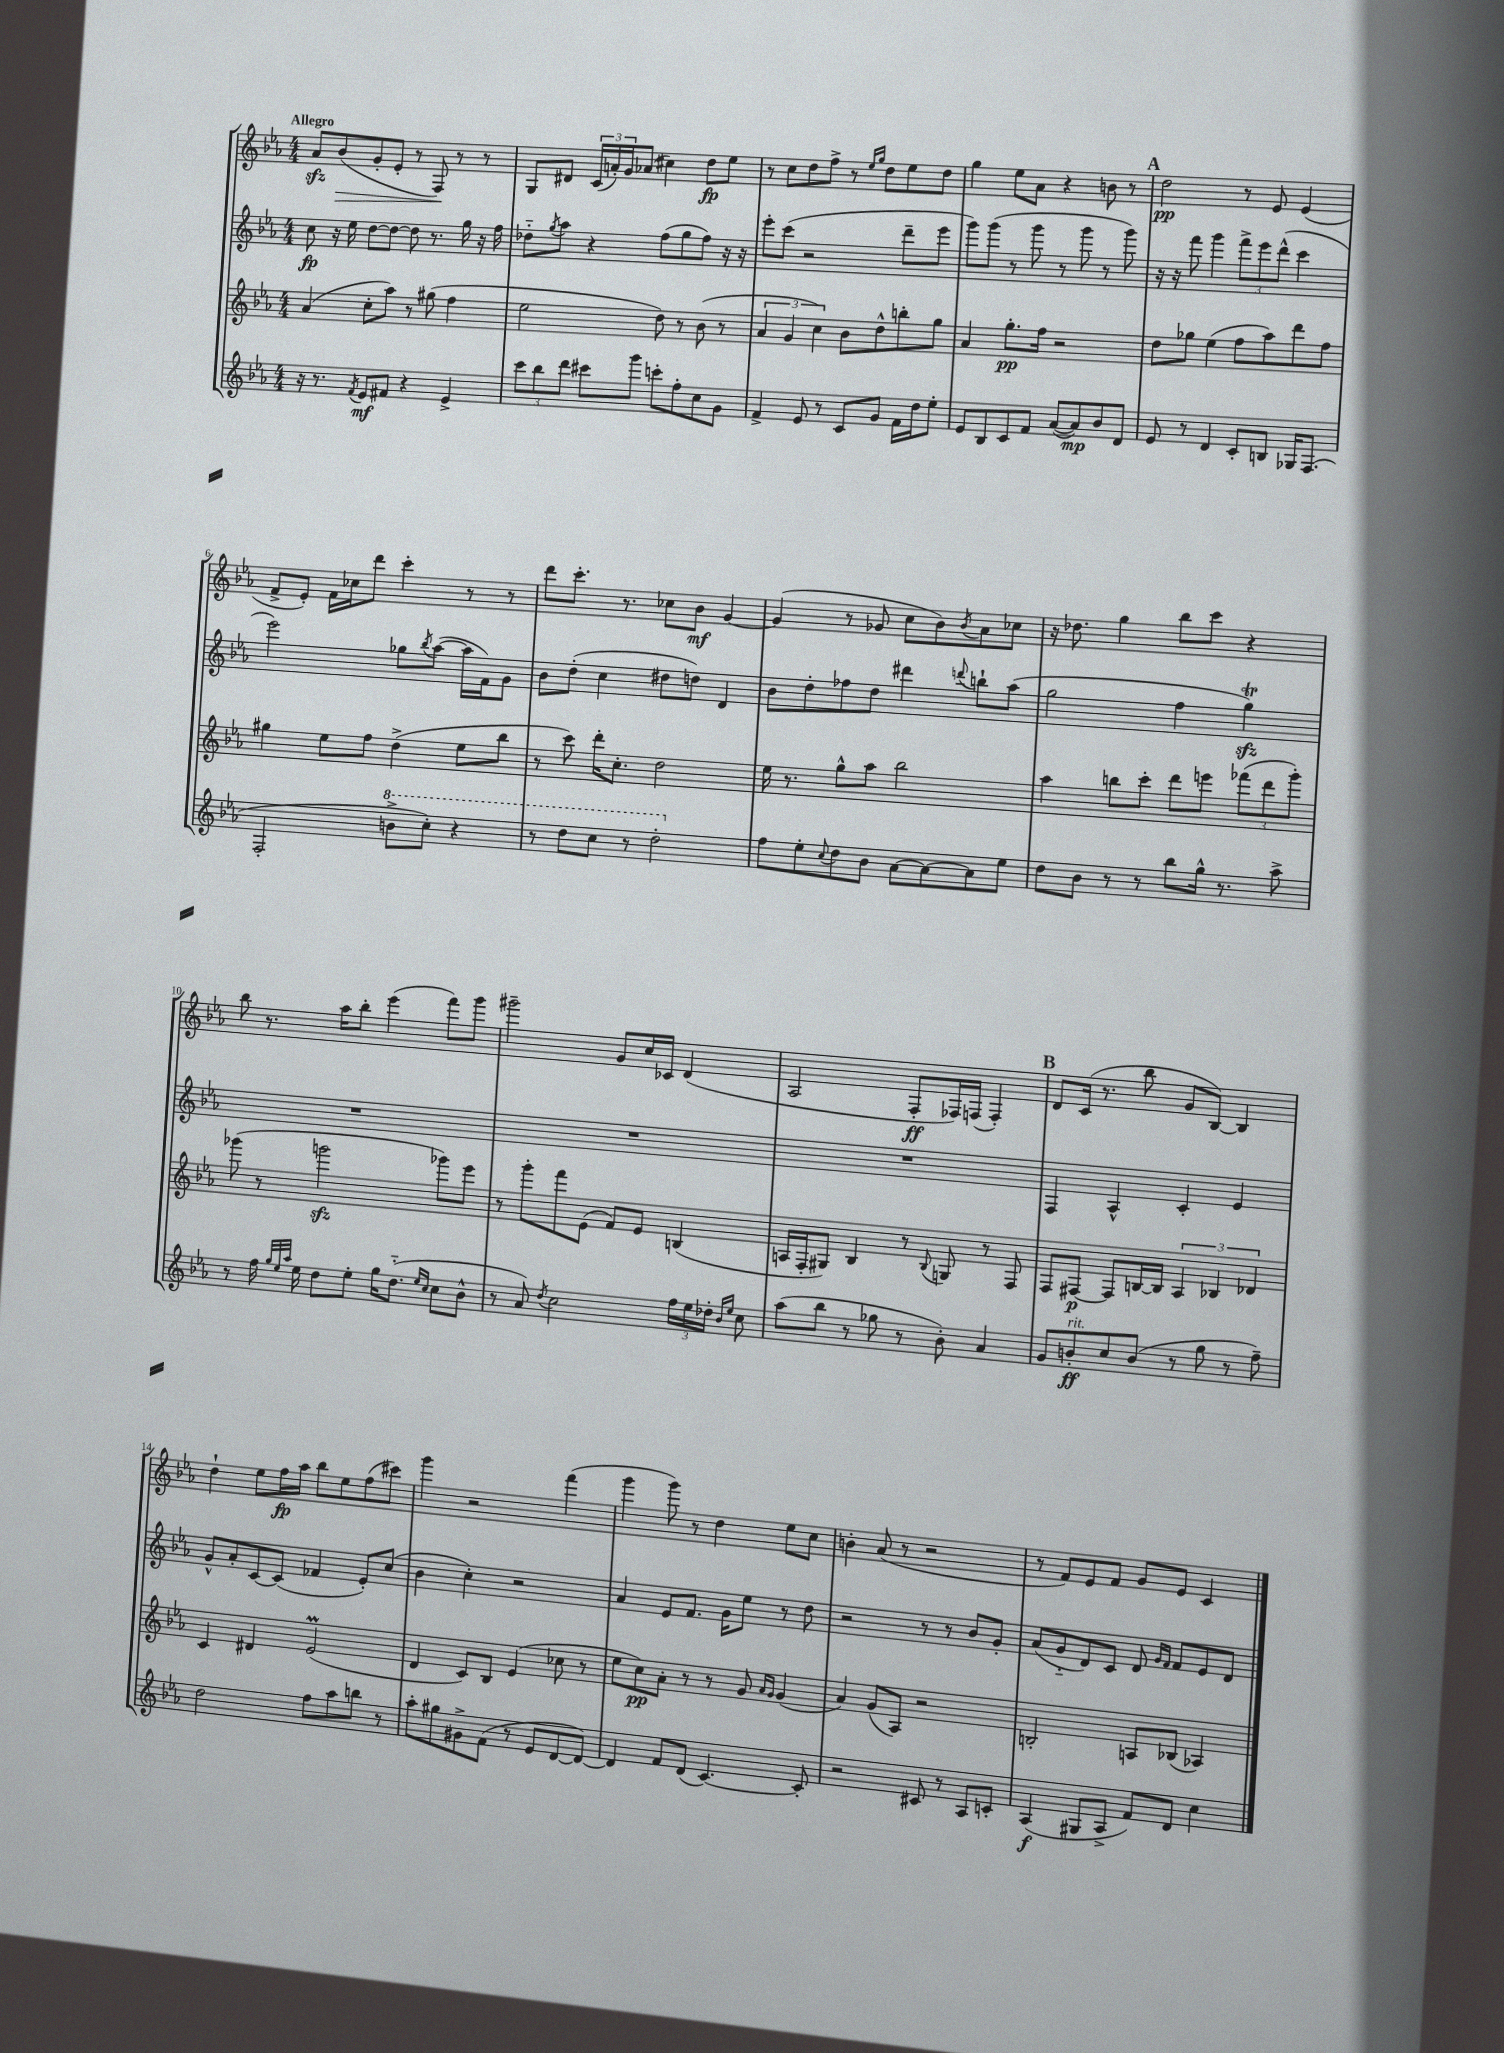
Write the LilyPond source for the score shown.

<<
\new StaffGroup <<
\new Staff = "s0" {
    \clef treble \key ees \major \numericTimeSignature \time 4/4 \tempo "Allegro"
    aes'8\sfz bes'8\>( g'8-. ees'8-. r8 f8\!) r8 r8 |
    g8 dis'8 \tuplet 3/2 { c'16( a'16-.) g'16 } aes'8( cis''4) d''8\fp ees''8 |
    r8 c''8 d''8 f''8-> r8 \grace { ees''16 g''16 } d''8 ees''8 d''8 |
    g''4 ees''8 aes'8 r4 b'8 r8 |
    \mark \markup { \bold "A" } d''2\pp r8 ees'8 ees'4( |
    f'8-> ees'8-.) f'16 ces''16 d'''8 c'''4-. r8 r8 |
    d'''8 c'''8.-. r8. ces''8 bes'8\mf g'4~ |
    g'4( r8 ges'8 c''8 bes'8) \acciaccatura { bes'8 } aes'8 ces''8 |
    r16 des''8. g''4 bes''8 c'''8 r4 |
    bes''8 r8. aes''16 bes''8-. ees'''4( f'''8) g'''8 |
    gis'''2-- g'8 c''16 ces'16 d'4( |
    aes2 f8-.\ff fes16) f16( f4-.) |
    \mark \markup { \bold "B" } d'8 c'16( r8. bes''8 g'8 bes8~) bes4 |
    d''4-! ees''8 f''16\fp aes''16 bes''8 ees''8 f''8( cis'''8) |
    g'''4 r2 f'''4( |
    g'''4 g'''8) r8 d''4 ees''8 c''8 |
    b'4-. aes'8( r8 r2 |
    r8 f'8) ees'8 f'8 g'8 ees'8 c'4 \bar "|." |
}
\new Staff = "s1" {
    \clef treble \key ees \major \numericTimeSignature \time 4/4
    c''8\fp r16 ees''16 d''8~ d''8~ d''8 r8. g''16 r16 f''16 |
    des''8-_ \acciaccatura { g''8 } aes''8 r4 f''8( g''8 f''8) r16 r16 |
    ees'''8-. c'''8( r2 d'''8-- ees'''8 |
    g'''8) g'''8( r8 g'''8 r8 g'''8 r8 g'''8) |
    \mark \markup { \bold "A" } r16 r16 f'''8 g'''4 \tuplet 3/2 { f'''8-> ees'''8 d'''8-^( } c'''4 |
    ees'''2) ges''8 \acciaccatura { bes''8 } aes''8~( aes''16 f'16) g'8 |
    bes'8 d''8-.( c''4 dis''8 d''8) d'4 |
    bes'8 d''8-. fes''8 d''8 dis'''4 \appoggiatura { d'''8 } b''8-! aes''8( |
    g''2 f''4 g''4\trill\sfz) |
    R1 |
    R1 |
    R1 |
    \mark \markup { \bold "B" } f4 aes4-^ c'4-. ees'4 |
    g'8-^ aes'8-. c'8~ c'8( fes'4 ees'8-.) c''8( |
    bes'4 c''4-.) r2 |
    aes'4 ees'8 f'8. g'16 ees''8 r8 d''8 |
    r2 r8 r8 bes'8 g'8-. |
    aes'8( g'8-_ d'8) c'8 d'8 \grace { g'16 f'16 } f'8 ees'8 d'8 \bar "|." |
}
\new Staff = "s2" {
    \clef treble \key ees \major \numericTimeSignature \time 4/4
    aes'4( c''8-. aes''8) r8 gis''8( f''4 |
    ees''2 d''8) r8 bes'8( r8 |
    \tuplet 3/2 { aes'4 g'4 c''4) } bes'8 d''8-^ b''8-. g''8 |
    aes'4 g''8.-.\pp f''16 r2 |
    \mark \markup { \bold "A" } d''8 ges''8 ees''4( f''8 aes''8) d'''8 f''8 |
    gis''4 ees''8 f''8 d''4->( ees''8 bes''8 |
    r8 c'''8) d'''16-. c''8.-. d''2 |
    ees''16 r8. g''8-^ aes''8 bes''2 |
    aes''4 b''8 c'''8-. d'''8 e'''8 \tuplet 3/2 { fes'''8( d'''8 g'''8-.) } |
    ges'''8( r8 g'''2\sfz ges'''8) ees'''8 |
    r8 g'''8-. f'''8 ees'8( f'8) ees'8 b4( |
    a16 f16-. gis8) bes4 r8 \appoggiatura { bes8 } g8 r8 f8 |
    \mark \markup { \bold "B" } f8 fis8~\p fis8 b16~ b16 \tuplet 3/2 { aes4 bes4 des'4 } |
    c'4 dis'4 ees'2\prall( |
    d'4 c'8) bes8 ees'4( ces''8 r8 |
    ees''8 c''8\pp) aes'8-. r8 r8 g'8 \grace { aes'16 g'16 } g'4( |
    aes'4) g'8( aes8) r2 |
    b2-. a8 bes8( aes4) \bar "|." |
}
\new Staff = "s3" {
    \clef treble \key ees \major \numericTimeSignature \time 4/4
    r16 r8. \acciaccatura { f'8 } ees'8\mf fis'8 r4 ees'4-> |
    \tuplet 3/2 { c'''8 bes''8 d'''8 } cis'''8 g'''8 c'''8-. f''8-. c''8 g'8 |
    f'4-> ees'8 r8 c'8 g'8 f'16 d''16 ees''8-. |
    ees'8 bes8 c'8 f'8 aes'8~( aes'8\mp) bes'8 d'8 |
    \mark \markup { \bold "A" } ees'8 r8 d'4 c'8-. b8 ges16 f8.( |
    f2-. \ottava #1 b''8-> c'''8-.) r4 |
    r8 d'''8 c'''8 r8 d'''2-. \ottava #0 |
    f''8 ees''8-. \appoggiatura { c''8 } d''8 bes'8 aes'8~ aes'8~ aes'8 ees''8 |
    d''8 bes'8 r8 r8 bes''8 g''16-^ r8. aes''8-> |
    r8 f''16 \grace { g''32 ees''32 aes''32 } ees''16 d''8 ees''8-. g''16 d''8.-_( \grace { ees''16 c''16 } c''8 bes'8-^ |
    r8 aes'8) \acciaccatura { d''8 } c''2 \tuplet 3/2 { f''16 ees''16 des''16-. } \grace { bes'16 ees''16 } c''8 |
    aes''8( bes''8 r8 ges''8 r8 bes'8-.) aes'4 |
    \mark \markup { \bold "B" } g'8 b'8-.\ff^\markup { \italic "rit." } c''8 b'8( r8 g''8 r8 f''8--) |
    d''2 f''8 aes''8 b''8 r8 |
    aes''8-. gis''8 gis'8-> f'8( r8 ees'8 d'8~ d'8~) |
    d'4 f'8 d'8( c'4.~) c'8-. |
    r2 cis'8 r8 aes8 c'8-. |
    aes4\f( gis8 aes8-> f'8) d'8 c''4 \bar "|." |
}
>>
>>
